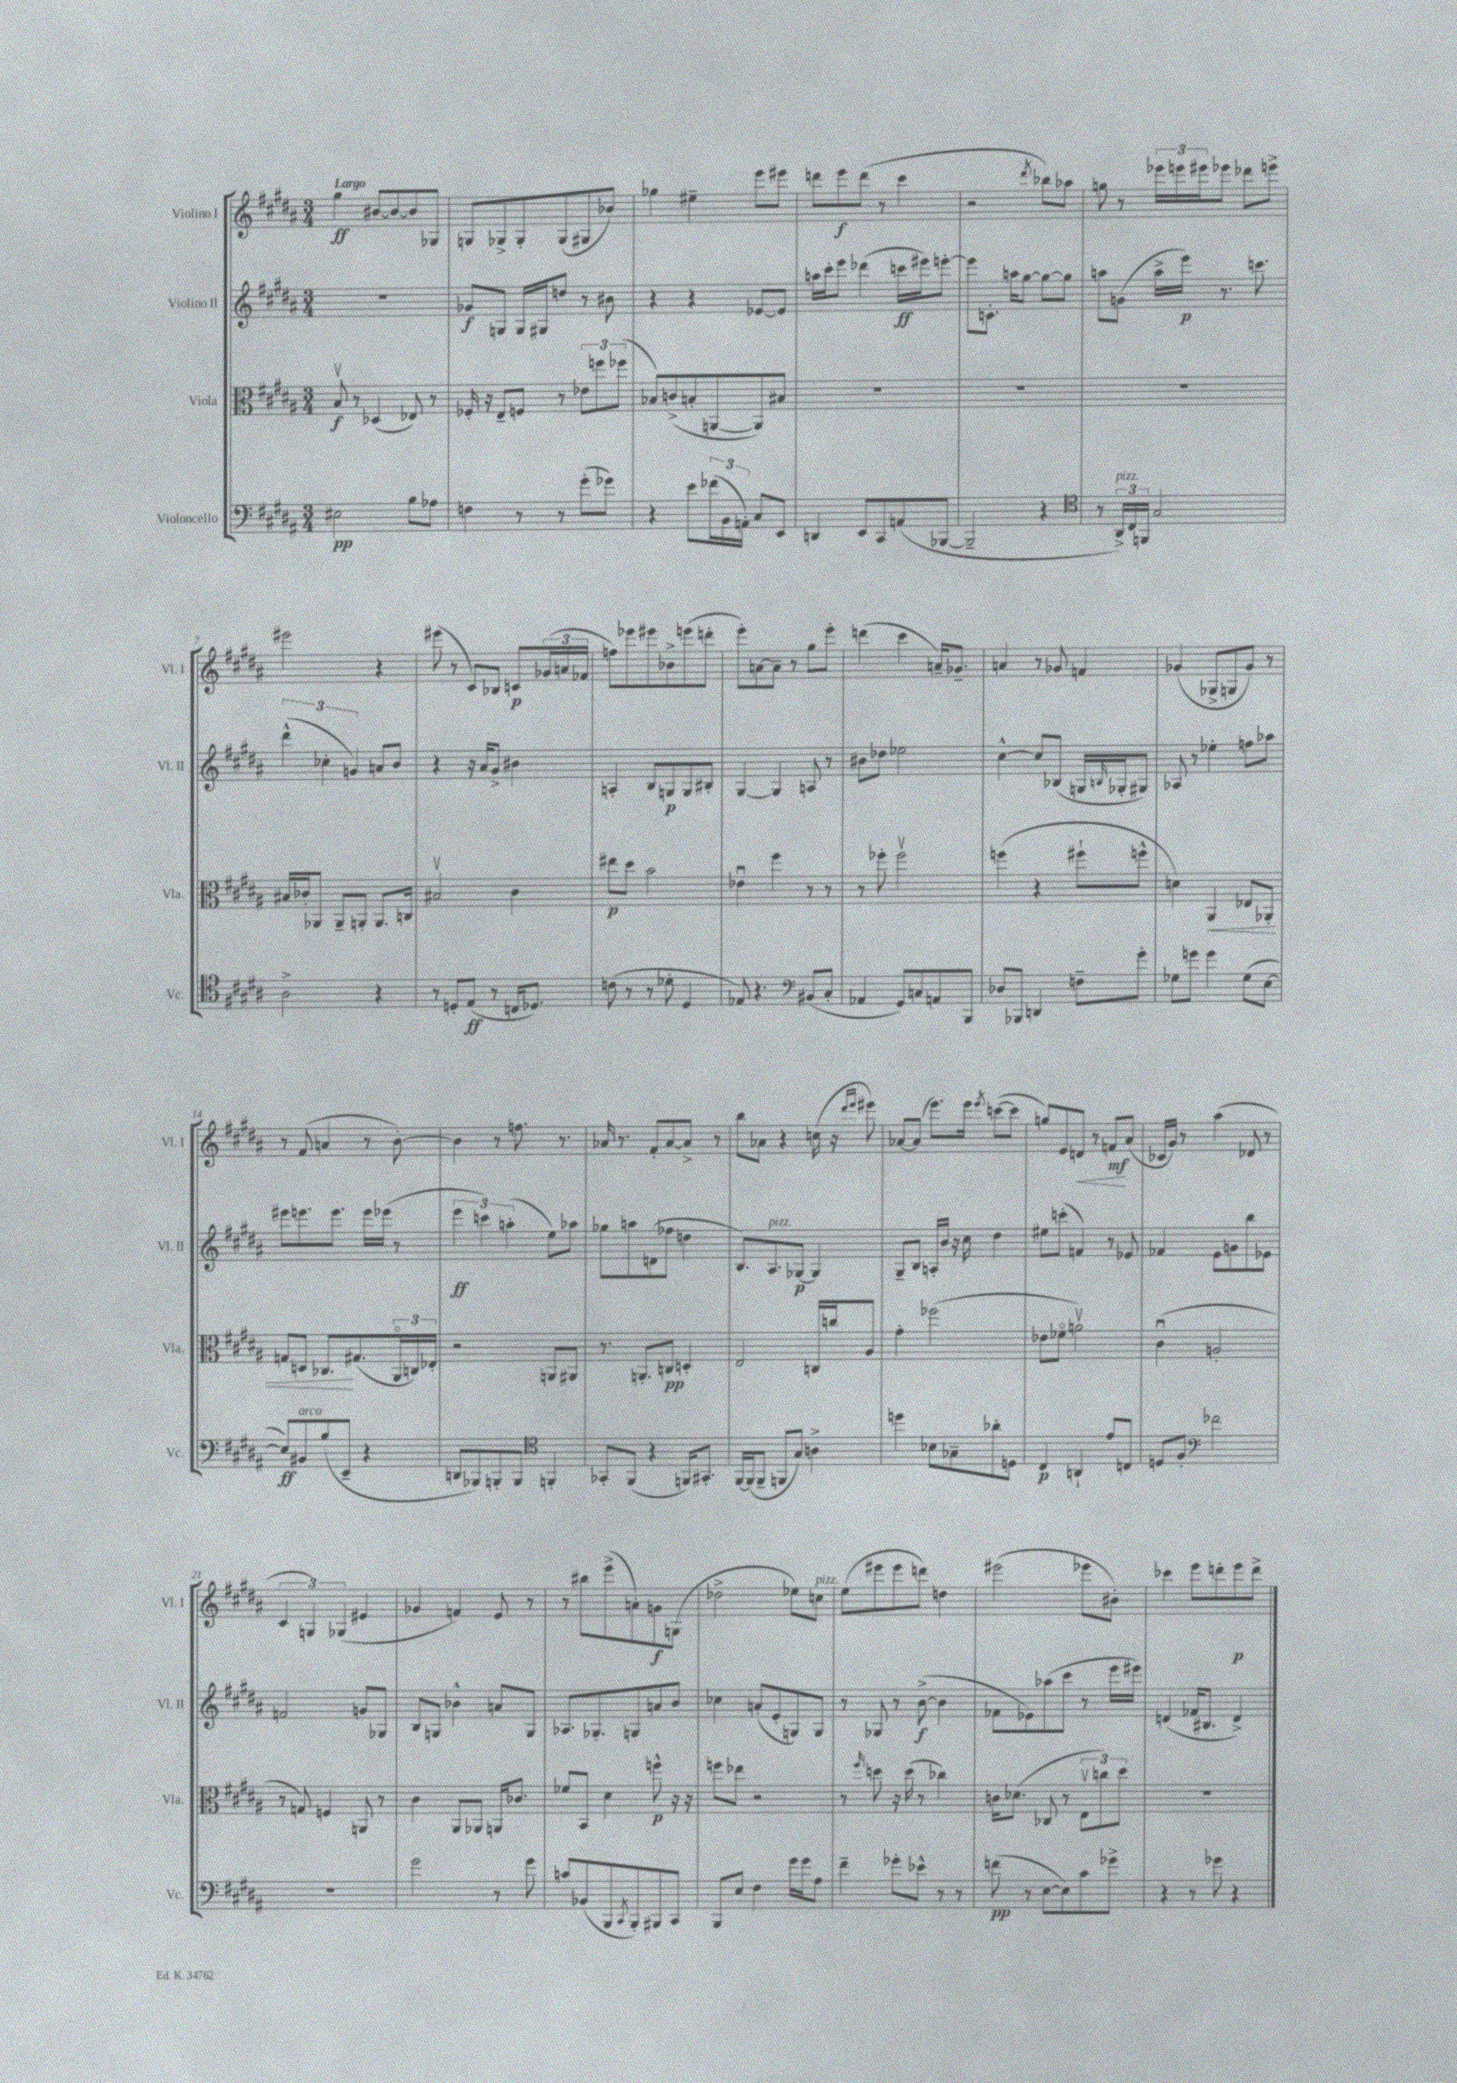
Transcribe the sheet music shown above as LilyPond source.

<<
\new StaffGroup <<
\new Staff = "s0" \with { instrumentName = "Violino I" shortInstrumentName = "Vl. I" } {
    \clef treble \key b \major \numericTimeSignature \time 3/4 \tempo "Largo"
    gis''4\ff bis'8~ bis'8~ bis'8 ges8 |
    g8 ges8-> ges8-. ges8( gis8 bes'8) |
    ges''4 eis''4-- e'''8 eis'''8 |
    d'''8 e'''8\f d'''8( r8 cis'''4 |
    r2 \acciaccatura { dis'''8 } bes''8) aes''8 |
    g''8 r8 \tuplet 3/2 { ees'''16 e'''16 eis'''16 } ees'''8 des'''8 e'''8-> |
    eis'''2 r4 |
    eis'''8( r8 cis'8) bes8 c'8\p \tuplet 3/2 { ges'16( a'16 fes'16 } |
    f''8) ees'''8 eis'''8 bes'8-> e'''8( d'''8-. |
    e'''8-.) a'8~ a'8-- r8 gis''8 e'''8-. |
    d'''4( cis'''4 a'16--) ges'8.-- |
    a'4 r8 ges'8 f'4 |
    ges'4( ges8-> g8 ges'8) r8 |
    r8 fis'8( a'4 r8 b'8~-.) |
    b'4 r8 f''8. r8. |
    aes'16 r8. fis'8-. aes'8~ aes'8-> r8 |
    b''8 aes'8 r4 c''16( r16 \grace { dis'''16 e'''16 } eis'''8) |
    aes'8~ aes'8( e'''8.) e'''16 \acciaccatura { e'''8 } c'''8~( c'''8 |
    g''8) e'8 d'8\< r8 f'8\mf\! ais'8( |
    ces'16 gis'16) r8 ais''4( des'8 r8 |
    \tuplet 3/2 { cis'4 g4) ges4( } eis'4 |
    ges'4 f'4) e'8 r8 |
    r8 bis''8 e'''8->( a'8-.) g'8\f g8( |
    des''2-> ees''8) c''8^\markup { \italic "pizz." } |
    e''8( eis'''8 eis'''8 d'''8) d''4 |
    eis'''2( ees'''8 bis'8-.) |
    ces'''4 e'''8 d'''8-. e'''8\p d'''8-> \bar "|." |
}
\new Staff = "s1" \with { instrumentName = "Violino II" shortInstrumentName = "Vl. II" } {
    \clef treble \key b \major \numericTimeSignature \time 3/4
    R2. |
    ges'8\f g8 g16 gis16 d''8 r8 bis'8 |
    r4 r4 ees'8~ ees'8 |
    a''16 cis'''16-. e'''8 des'''4( c'''16\ff eis'''16) e'''8~-. |
    e'''8 c'8.-. a''16 gis''8~ gis''8~ gis''8 |
    a''8 g'8( a''16-> e'''16\p) r8. c'''8. |
    \tuplet 3/2 { dis'''4-^( ces''4-. g'4) } a'8 b'8 |
    r4 r16 ais'16 gis'8-> bis'4 |
    a4-. b8 g8\p g8 bis8-. |
    gis4~ gis4 a8 r8 |
    bis'8 des''8 ees''2 |
    cis''4~-^ cis''8 bes8( g16 \grace { b16 } ges16-. gis8) |
    aes8 r8 ees''4-. f''8 aes''8 |
    eis'''8 e'''8. e'''8. e'''16 ees'''16( r8 |
    \tuplet 3/2 { e'''4\ff c'''4) a''4-.( } e''8) aes''8 |
    ges''8 a''8 d'8( fes''8 d''4 |
    b8.) ais8.^\markup { \italic "pizz." } ges8~\p ges4 |
    gis8-- b8 a16-. b'16 r16 cis''16 dis''4 |
    eis''8 c'''8-.( f'4) r8 ees'8 |
    fes'4 e'8 g'8 b''8 ees'8 |
    f'2 g'8 ges8 |
    b8 g8 bes'4-^ a'8 g8 |
    aes8. ges8.-. g8 a'8 b'8 |
    ces''4 a'8-.( e'8-. g8) g8 |
    r8 ges8 r8 b'8~->\f( b'4 |
    fes'8 ees'8) aes''8( cis'''8 r8 e'''16 eis'''16) |
    d'4( fes'16 bis8. d'4->) \bar "|." |
}
\new Staff = "s2" \with { instrumentName = "Viola" shortInstrumentName = "Vla." } {
    \clef alto \key b \major \numericTimeSignature \time 3/4
    b8\upbow\f r8 des4( ees8) r8 |
    fes16-. r16 e8-- f8 r8 \tuplet 3/2 { ees'8 f''8 fes''8( } |
    bes8) c'8->( b8-. a,8~ a,8) bis8 |
    R2. |
    R2. |
    R2. |
    bis16 ces'16-. aes,8 aes,8-- a,8-. a,8. c16 |
    bis2\upbow cis'4 |
    eis''8\p dis''8 b'2 |
    ees'4\downbow fis''4 r8 r8 |
    r8 fes''8-. fes''2\upbow |
    f''4( r4 fis''8-! f''8-^ |
    d'4) ais,4\< ees8 aes,8-. |
    g8 d8 ces8.\! gis8.( \tuplet 3/2 { ais,16\flageolet c16) ees16-. } |
    r2 a,8 ais,8 |
    r8. a,8.-. c8\pp d4-. |
    e2 c16 c''16 ais8 |
    gis'4-. fes''2( |
    ees'8 fes'8\flageolet a'2\upbow) |
    cis'4\downbow( a2-. |
    r8 g8) f4 a,8 r8 |
    cis'4 ais,8 aes,8 a,16 ces'8. |
    fes'8 b,8 dis'4 f''8-^\p r16 r16 |
    f''8 ees''8 r2 |
    r8 \grace { fis''16 } d''8 r16 d''16( r8 ces''4) |
    c'16 des'8.( ces8 r8 \tuplet 3/2 { e8\upbow c''8) dis''8 } |
    R2. \bar "|." |
}
\new Staff = "s3" \with { instrumentName = "Violoncello" shortInstrumentName = "Vc." } {
    \clef bass \key b \major \numericTimeSignature \time 3/4
    eis2\pp b8 aes8 |
    f4 r8 r8 gis'8-.( ges'8) |
    r4 e'8 \tuplet 3/2 { fes'16( b,16 a,16-.) } cis8 e,8 |
    d,4 e,8 cis,8 a,8( bes,,8~ |
    bes,,2-- r4 |
    \clef tenor r8 \tuplet 3/2 { ais,16->^\markup { \italic "pizz." }) cis16 f,16 } gis2 |
    ais2-> r4 |
    r8 d8-. e8\ff( r8 c16 des8.) |
    c'8( r8 r8 des'8-. dis4 |
    ees8) r4. \clef bass bis,8( cis8-. |
    aes,4 gis,8) c8 a,8 b,,8 |
    des8 bes,,8 d,4 f8-- gis'8-. |
    ges8 g'8 g'4 ges8( e8~ |
    e8\ff) bis,8^\markup { \italic "arco" } b8( e,8-- r4 |
    d,8 bes,,8) b,,8-. b,,8 \clef tenor f,4-. |
    ges,8-. fis,8( r4 f,16) gis,8.-. |
    fis,16~ fis,16( fis,8-- f,8 gis8) a4-> |
    d''4 bes8 ges8-- aes'8-. d8 |
    cis4\p a,4-! e'8 c8 |
    d8 fis8-. \clef bass fes'2 |
    R2. |
    gis'2 r8 gis'8 |
    c'8 bes,8( b,,8 \acciaccatura { cis,8 } b,,8-.) bis,,8 cis,8 |
    b,,8 e8 fis4 gis'16 gis'16 ais8 |
    fis'4-- ges'8-. ees'8-^ r8 r8 |
    f'8\pp( r8 e8~ e8) cis'8 ges'8-> |
    r4 r8 ges'8 r4 \bar "|." |
}
>>
>>
